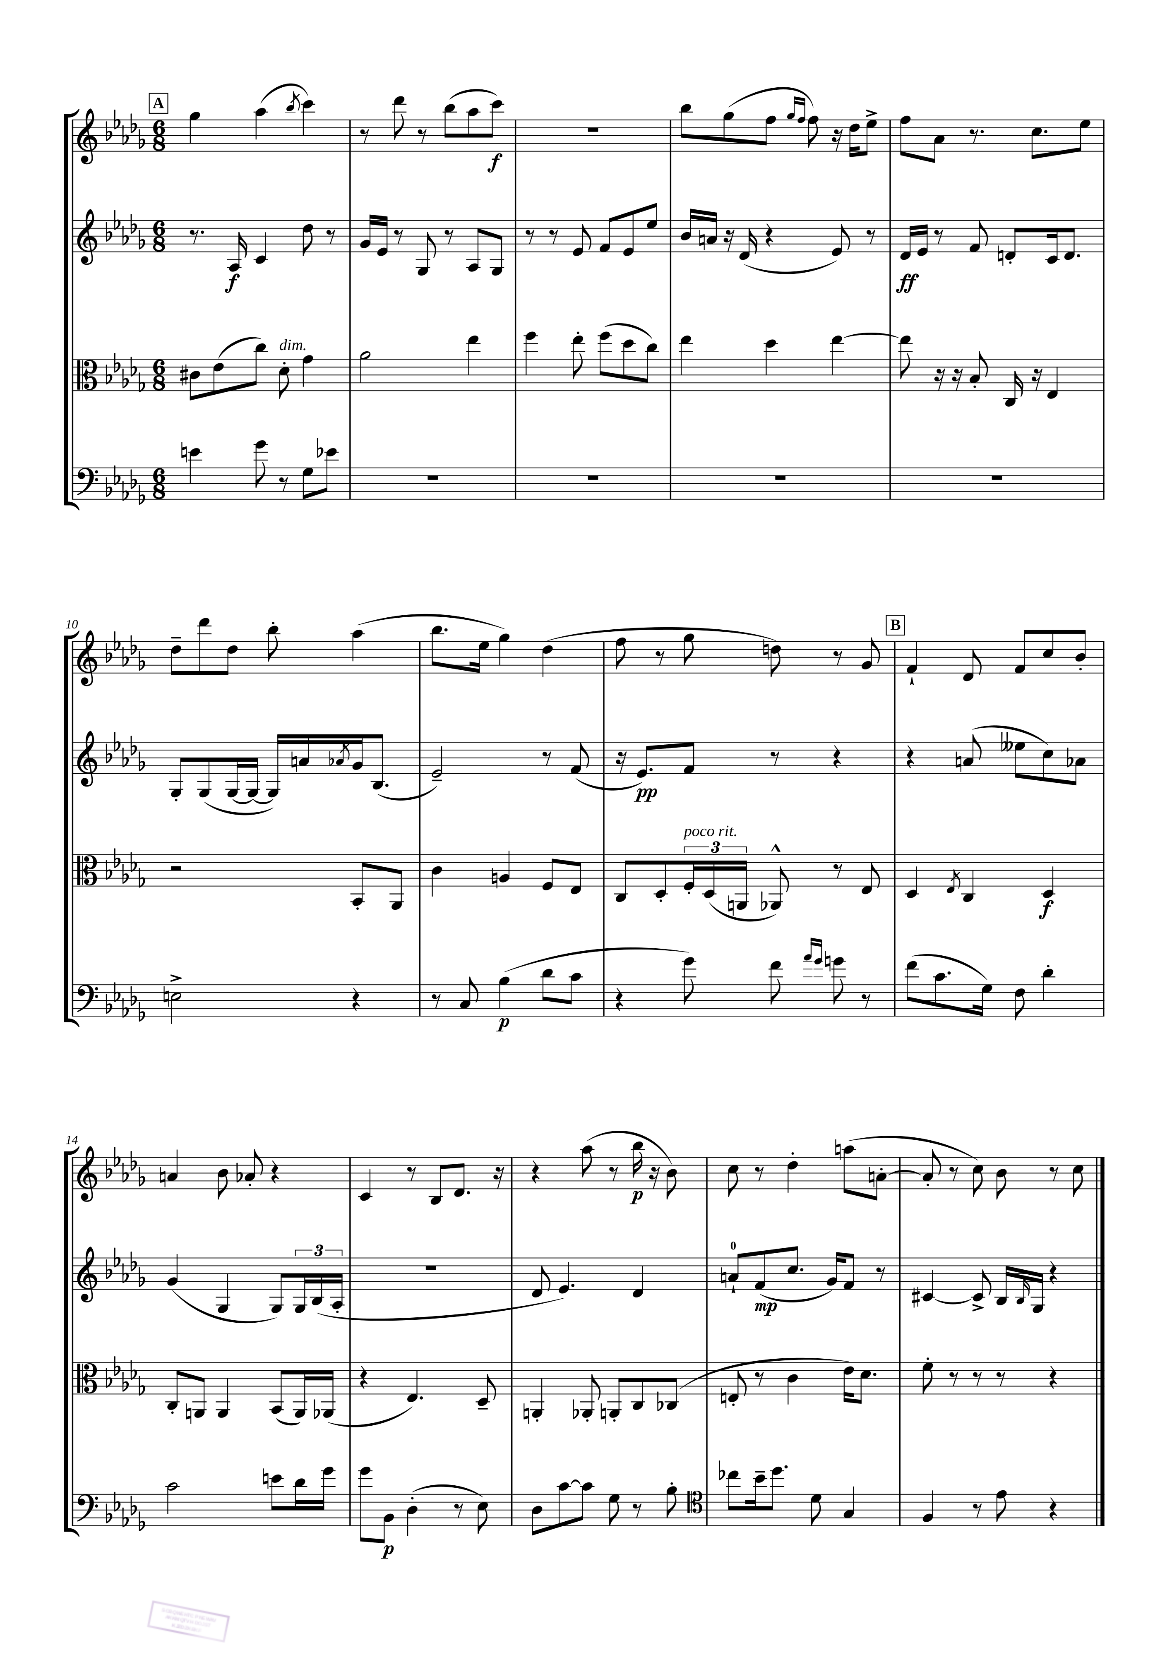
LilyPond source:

<<
\new StaffGroup <<
\new Staff = "s0" {
    \clef treble \key des \major \numericTimeSignature \time 6/8
    \mark \markup { \box "A" } ges''4 aes''4( \acciaccatura { bes''8 } c'''4) |
    r8 des'''8 r8 bes''8( aes''8 c'''8\f) |
    R2. |
    bes''8 ges''8( f''8 \grace { ges''16 f''16 } f''8) r16 des''16 ees''8-> |
    f''8 aes'8 r8. c''8. ees''8 |
    des''8-- des'''8 des''8 bes''8-. aes''4( |
    bes''8. ees''16 ges''4) des''4( |
    f''8 r8 ges''8 d''8) r8 ges'8 |
    \mark \markup { \box "B" } f'4-! des'8 f'8 c''8 bes'8-. |
    a'4 bes'8 aes'8-. r4 |
    c'4 r8 bes8 des'8. r16 |
    r4 aes''8( r8 bes''16\p r16 bes'8) |
    c''8 r8 des''4-. a''8( a'8~-. |
    a'8-. r8 c''8) bes'8 r8 c''8 \bar "|." |
}
\new Staff = "s1" {
    \clef treble \key des \major \numericTimeSignature \time 6/8
    \mark \markup { \box "A" } r8. aes16\f c'4 des''8 r8 |
    ges'16 ees'16 r8 ges8 r8 aes8 ges8 |
    r8 r8 ees'8 f'8 ees'8 ees''8 |
    bes'16 a'16 r16 des'16( r4 ees'8) r8 |
    des'16\ff ees'16 r8 f'8 d'8-. c'16 d'8. |
    ges8-. ges8( ges16~ ges16~ ges16) a'16 \acciaccatura { aes'8 } ges'16 bes8.( |
    ees'2--) r8 f'8( |
    r16 ees'8.\pp) f'8 r8 r4 |
    \mark \markup { \box "B" } r4 a'8( eeses''8 c''8) aes'8 |
    ges'4( ges4 ges8) \tuplet 3/2 { ges16 bes16( aes16-. } |
    R2. |
    des'8 ees'4.) des'4 |
    a'8-0-! f'8\mp( c''8. ges'16) f'8 r8 |
    cis'4~ cis'8-> bes16 \grace { bes16 } ges16 r4 \bar "|." |
}
\new Staff = "s2" {
    \clef alto \key des \major \numericTimeSignature \time 6/8
    \mark \markup { \box "A" } cis'8 ees'8( c''8) des'8-.^\markup { \italic "dim." } ges'4 |
    aes'2 ees''4 |
    f''4 ees''8-. f''8( des''8 c''8) |
    ees''4 des''4 ees''4~ |
    ees''8 r16 r16 bes8-. c16 r16 ees4 |
    r2 bes,8-. aes,8 |
    c'4 a4 f8 ees8 |
    c8 des8-. \tuplet 3/2 { f16-.^\markup { \italic "poco rit." } des16( a,16 } aes,8-^) r8 ees8 |
    \mark \markup { \box "B" } des4 \acciaccatura { ees8 } c4 des4\f |
    c8-. a,8 a,4 bes,8( a,16) aes,16( |
    r4 ees4.) des8-- |
    a,4-. aes,8-. a,8-. c8 ces8( |
    e8-. r8 c'4 ees'16) des'8. |
    f'8-. r8 r8 r8 r4 \bar "|." |
}
\new Staff = "s3" {
    \clef bass \key des \major \numericTimeSignature \time 6/8
    \mark \markup { \box "A" } e'4 ges'8 r8 ges8 ees'8 |
    R2. |
    R2. |
    R2. |
    R2. |
    e2-> r4 |
    r8 c8 bes4\p( des'8 c'8 |
    r4 ges'8) f'8 \grace { aes'16 ges'16 } g'8 r8 |
    \mark \markup { \box "B" } f'8( c'8. ges16) f8 des'4-. |
    c'2 e'8 des'16 ges'16 |
    ges'8 bes,8\p des4-.( r8 ees8) |
    des8 c'8~ c'8 ges8 r8 bes8-. |
    \clef tenor ces''8 bes'16-- des''8. des'8 ges4 |
    f4 r8 ees'8 r4 \bar "|." |
}
>>
>>
\layout { \context { \Score currentBarNumber = #5 } }
